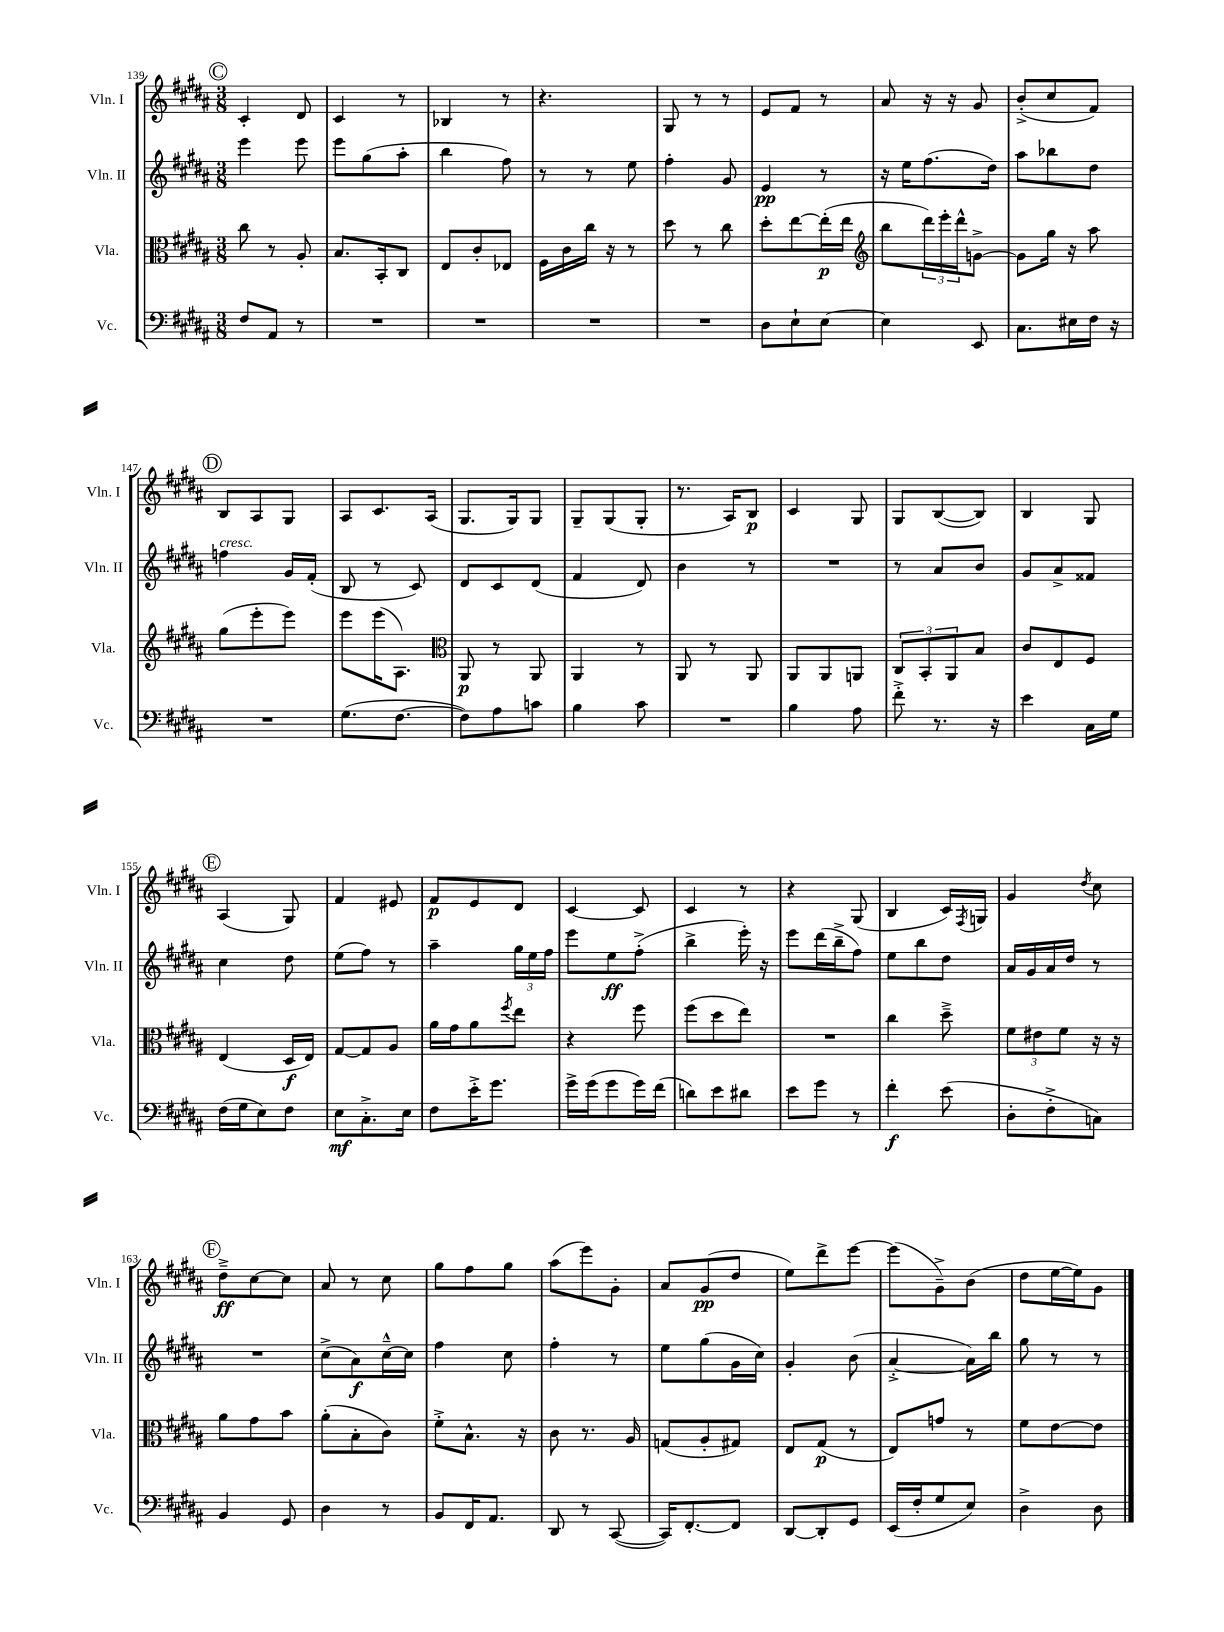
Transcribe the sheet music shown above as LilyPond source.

<<
\new StaffGroup <<
\new Staff = "s0" \with { instrumentName = "Vln. I" shortInstrumentName = "Vln. I" } {
    \clef treble \key b \major \numericTimeSignature \time 3/8
    \mark \markup { \circle "C" } cis'4-. dis'8 |
    cis'4 r8 |
    bes4 r8 |
    r4. |
    gis8 r8 r8 |
    e'8 fis'8 r8 |
    ais'8 r16 r16 gis'8 |
    b'8-.->( cis''8 fis'8) |
    \mark \markup { \circle "D" } b8 ais8 gis8 |
    ais8 cis'8. ais16( |
    gis8. gis16) gis8 |
    gis8-- gis8( gis8-. |
    r8. ais16) b8\p |
    cis'4 gis8 |
    gis8 b8~( b8) |
    b4 gis8 |
    \mark \markup { \circle "E" } ais4( gis8) |
    fis'4 eis'8 |
    fis'8\p e'8 dis'8 |
    cis'4~ cis'8 |
    cis'4 r8 |
    r4 gis8( |
    b4 cis'16) \acciaccatura { fis8 } g16 |
    gis'4 \acciaccatura { dis''8 } cis''8 |
    \mark \markup { \circle "F" } dis''8--->\ff cis''8~ cis''8 |
    ais'8 r8 cis''8 |
    gis''8 fis''8 gis''8 |
    ais''8( e'''8) gis'8-. |
    ais'8 gis'8\pp( dis''8 |
    e''8) dis'''8-> e'''8~ |
    e'''8( gis'8--->) b'8( |
    dis''8 e''16~ e''16) gis'8 \bar "|." |
}
\new Staff = "s1" \with { instrumentName = "Vln. II" shortInstrumentName = "Vln. II" } {
    \clef treble \key b \major \numericTimeSignature \time 3/8
    \mark \markup { \circle "C" } e'''4 e'''8 |
    e'''8 gis''8( ais''8-. |
    b''4 fis''8) |
    r8 r8 e''8 |
    fis''4-. gis'8 |
    e'4\pp r8 |
    r16 e''16 fis''8.( dis''16) |
    ais''8 bes''8 dis''8 |
    \mark \markup { \circle "D" } f''4^\markup { \italic "cresc." } gis'16 fis'16-.( |
    b8 r8 cis'8) |
    dis'8 cis'8 dis'8( |
    fis'4 dis'8) |
    b'4 r8 |
    R4. |
    r8 ais'8 b'8 |
    gis'8 ais'8-> fisis'8 |
    \mark \markup { \circle "E" } cis''4 dis''8 |
    e''8( fis''8) r8 |
    ais''4-- \tuplet 3/2 { gis''16 e''16 fis''16 } |
    e'''8 e''8\ff fis''8-.->( |
    b''4-> e'''16-.) r16 |
    e'''8 dis'''16( b''16---> fis''8) |
    e''8 b''8 dis''8 |
    ais'16 gis'16 ais'16 dis''16 r8 |
    \mark \markup { \circle "F" } R4. |
    cis''8->( ais'8\f) cis''16~---^ cis''16 |
    fis''4 cis''8 |
    fis''4-. r8 |
    e''8 gis''8( gis'16 cis''16) |
    gis'4-. b'8( |
    ais'4~-.-> ais'16) b''16 |
    gis''8 r8 r8 \bar "|." |
}
\new Staff = "s2" \with { instrumentName = "Vla." shortInstrumentName = "Vla." } {
    \clef alto \key b \major \numericTimeSignature \time 3/8
    \mark \markup { \circle "C" } cis''8 r8 ais8-. |
    b8. b,16-. cis8 |
    e8 cis'8-. ees8 |
    fis16 cis'16 cis''16 r16 r8 |
    dis''8 r8 cis''8 |
    dis''8-. e''8~ e''16-.\p( e''16 |
    \clef treble b''8 \tuplet 3/2 { dis'''16) e'''16-. dis'''16-^ } g'8~-> |
    g'8 gis''16 r16 ais''8 |
    \mark \markup { \circle "D" } gis''8( e'''8-. e'''8) |
    e'''8 e'''16( ais8.) |
    \clef alto ais,8\p r8 ais,8 |
    ais,4 r8 |
    ais,8 r8 ais,8 |
    ais,8 ais,8 a,8 |
    \tuplet 3/2 { cis8 b,8-. ais,8 } b8 |
    cis'8 e8 fis8 |
    \mark \markup { \circle "E" } e4( dis16\f e16) |
    gis8~ gis8 ais8 |
    ais'16 gis'16 ais'8 \acciaccatura { fis''8 } e''8 |
    r4 fis''8 |
    fis''8( dis''8 e''8) |
    R4. |
    cis''4 dis''8---> |
    \tuplet 3/2 { fis'8 eis'8 fis'8 } r16 r16 |
    \mark \markup { \circle "F" } ais'8 gis'8 b'8 |
    ais'8-.( b8-. cis'8) |
    fis'8-.-> b8.-^ r16 |
    cis'8 r8. ais16 |
    g8( ais8-. gis8) |
    e8 gis8\p( r8 |
    e8) g'8 r8 |
    fis'8 e'8~ e'8 \bar "|." |
}
\new Staff = "s3" \with { instrumentName = "Vc." shortInstrumentName = "Vc." } {
    \clef bass \key b \major \numericTimeSignature \time 3/8
    \mark \markup { \circle "C" } fis8 ais,8 r8 |
    R4. |
    R4. |
    R4. |
    R4. |
    dis8 e8-! e8~ |
    e4 e,8 |
    cis8. eis16 fis16 r16 |
    \mark \markup { \circle "D" } R4. |
    gis8.( fis8.~ |
    fis8) ais8 c'8 |
    b4 cis'8 |
    R4. |
    b4 ais8 |
    fis'8-.-> r8. r16 |
    e'4 cis16 gis16 |
    \mark \markup { \circle "E" } fis16( gis16 e8) fis8 |
    e8\mf cis8.-.-> e16 |
    fis8 e'16-.-> gis'8. |
    gis'16-> gis'16( gis'8 gis'16) fis'16( |
    d'8) e'8 dis'8 |
    e'8 gis'8 r8 |
    fis'4-.\f e'8( |
    dis8-. fis8-.-> c8) |
    \mark \markup { \circle "F" } b,4 gis,8 |
    dis4 r8 |
    b,8 fis,16 ais,8. |
    dis,8 r8 cis,8~( |
    cis,16) fis,8.~-. fis,8 |
    dis,8~ dis,8-. gis,8 |
    e,16( fis16-. gis8 e8) |
    dis4-> dis8 \bar "|." |
}
>>
>>
\layout { \context { \Score currentBarNumber = #139 } }
